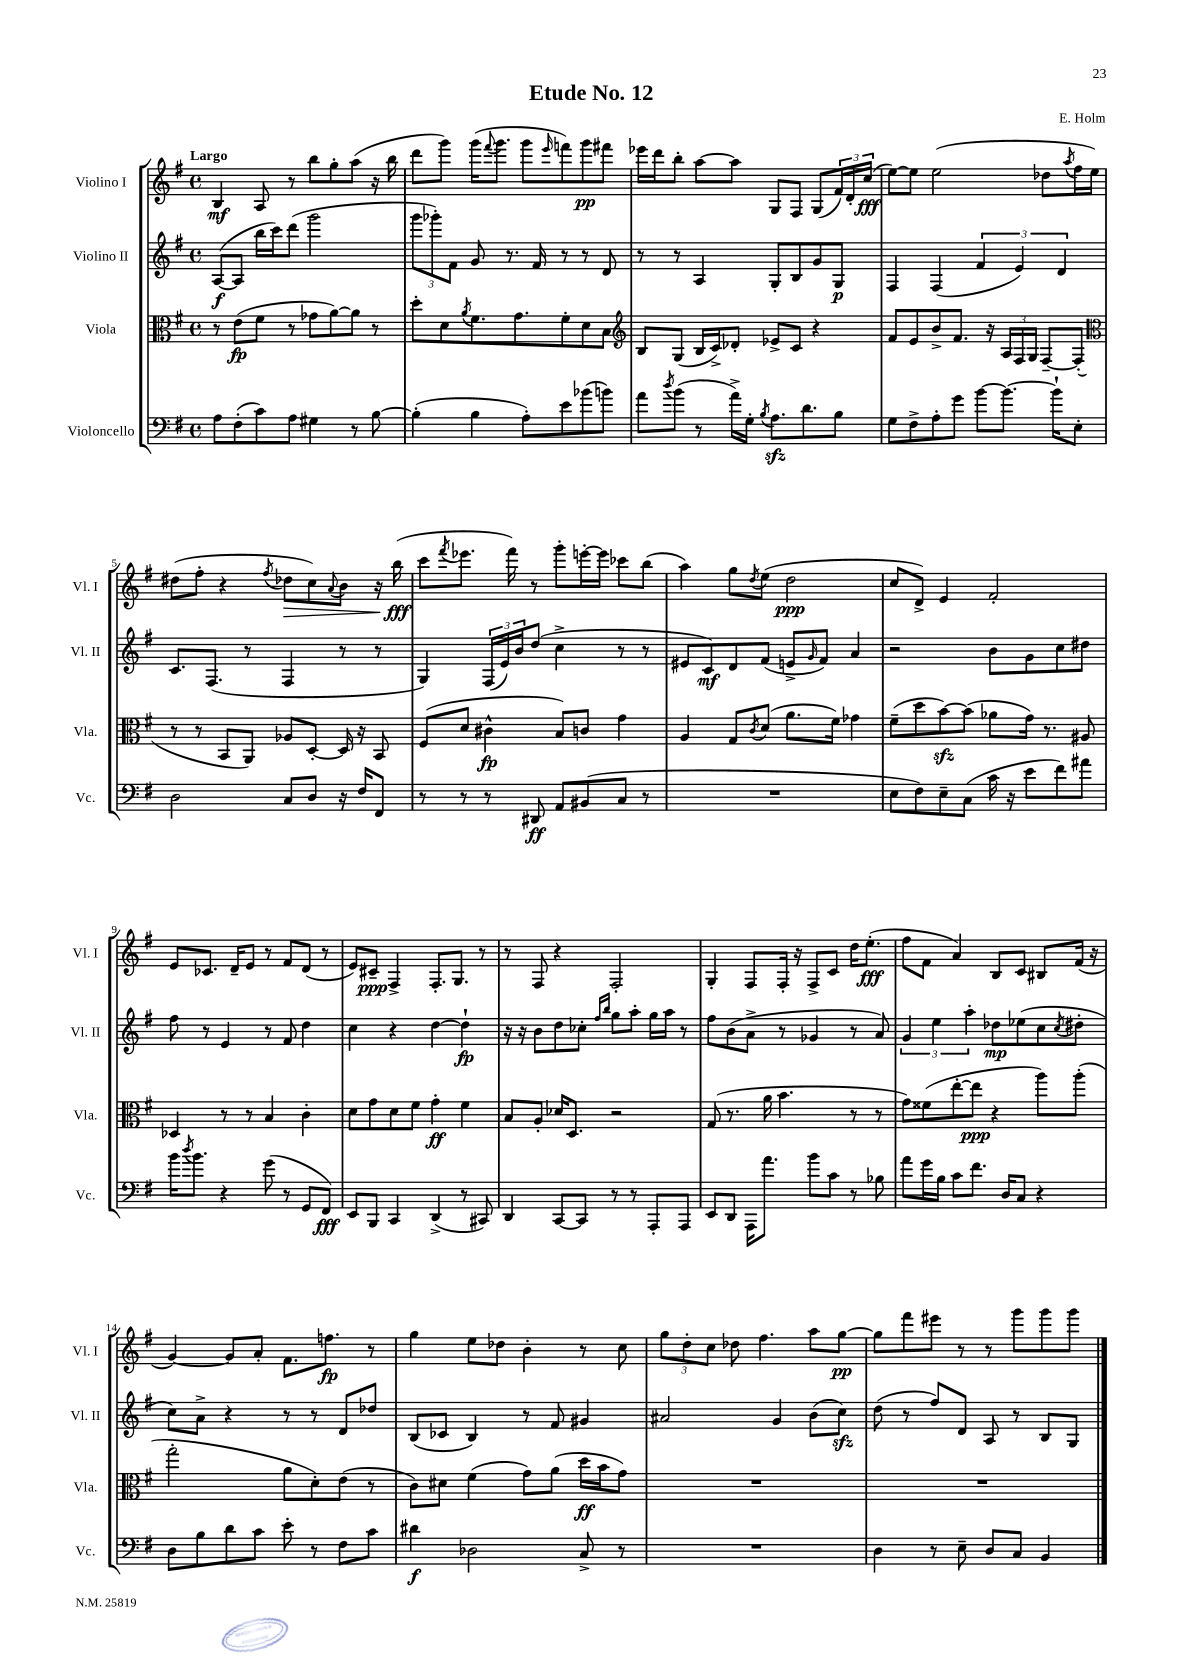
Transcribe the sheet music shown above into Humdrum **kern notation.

**kern	**kern	**kern	**kern
*staff4	*staff3	*staff2	*staff1
*clefF4	*clefC3	*clefG2	*clefG2
*k[f#]	*k[f#]	*k[f#]	*k[f#]
*M4/4	*M4/4	*M4/4	*M4/4
*met(c)	*met(c)	*met(c)	*met(c)
8A	8r	([8A	4B
(8F#'	(8e	8A]	.
8c)	8f#	16bb	8A
.	.	16ccc)	.
8A	8r	(8ddd	8r
4G#	8g-	2ggg	8bb
.	[8a)	.	8gg'
8r	8a]	.	(8aa
[8B	8r	.	16r
.	.	.	16bb
=	=	=	=
(4B']	8dd'	12ggg	8ddd
.	.	12ggg-')	.
.	8d	.	8ggg)
.	.	12f#	.
.	8qa	.	.
4B	8.f#	8g	(16ggg
.	.	.	8qqfff#
.	.	.	8.ggg
.	.	8.r	.
.	8.g	.	.
8A')	.	.	8ggg
.	.	16f#	.
.	.	.	16qqeee
8e	8f#'	8r	8fff)
(8b-	8d	8r	8ggg
8b)	8B	8d	8fff#
=	=	=	=
*	*clefG2	*	*
8a	8B	8r	16eee-
.	.	.	16ddd
8qdd	.	.	.
(8b	(8G	8r	8bb'
8r	16B	4A	[8aa
.	16c^)	.	.
16a^)	8d-'	.	8aa]
16G'	.	.	.
8qB	.	.	.
8.A	8e-^	8G'	8G
.	8c	8B	8F#
8.d	.	.	.
.	4r	8g	(8G
8B	.	8G	24f#)
.	.	.	24d'
.	.	.	(24cc
=	=	=	=
8G	8f#	4F#	[8ee)
8F#^	8e	.	8ee]
8A'	8b^	(4F#	(2ee
8g	8.f#	.	.
[8b	.	6f#	.
.	16r	.	.
8.b_	24A	.	.
.	24F#	6e)	.
.	24G	.	.
.	[8F#~	.	8dd-
16b`]	.	.	.
.	.	6d	.
.	.	.	8qaa
8E'	(8F#']	.	16ff#
.	.	.	16ee)
=	=	=	=
*	*clefC3	*	*
2D	8r	8.c	(8dd#
.	8r	.	8ff#'
.	.	(8.F#	.
.	8BB	.	4r
.	8AA)	8r	.
.	.	.	8qff#
8C	8A-	4F#	8dd-
8D	[8D'	.	8cc)
.	.	.	8qqa
16r	16D]	8r	8b
16F#	16r	.	.
8FF#	8BB	8r	16r
.	.	.	(16bb
=	=	=	=
8r	(8F#	4G)	8ccc
.	.	.	8qfff#
8r	8d	.	8.eee-
8r	4c#^^	(24F#	.
.	.	24e)	.
.	.	.	16fff#)
.	.	24b	.
8DD#	.	(8dd	8r
8AA	8B)	4cc^	8ggg'
(8BB#	8c	.	[16eee'
.	.	.	16eee]
8C	4g	8r	8ccc-
8r	.	8r	(8bb
=	=	=	=
1r	4A	8e#	4aa)
.	.	8c)	.
.	8G	8d	8gg
.	8qc	.	8qdd
.	(8d	(8f#	(8ee
.	8.a	8e^	2dd
.	.	16qqg	.
.	.	8f#)	.
.	16f#)	.	.
.	4g-	4a	.
=	=	=	=
8E	(8f#~	2r	8cc
8F#)	8dd	.	8d^)
8E~	[8b)	.	4e
(8C	(8b]	.	.
16c	8a-	8b	2f#'
16r	.	.	.
8e	16g)	8g	.
.	8.r	.	.
8f#)	.	8cc	.
8a#	8A#	8dd#	.
=	=	=	=
16b	4D-	8ff#	8e
8qdd	.	.	.
8.b	.	.	.
.	.	8r	8.c-
4r	8r	4e	.
.	.	.	16d~
.	8r	.	8e
(8g	4B	8r	8r
8r	.	8f#	8f#
8GG	4c'	4dd	(8d
8FF#)	.	.	8r
=	=	=	=
8EE	8d	4cc	8e)
8BBB	8g	.	8c#~
4CC	8d	4r	4F#^
.	8f#	.	.
(4DD^	4g'	[4dd	8.F#'
.	.	.	8.G
8r	4f#	4dd`]	.
8CC#)	.	.	8r
=	=	=	=
4DD	8B	16r	8r
.	.	16r	.
.	8A'	8b	8F#
[8CC	16d-	8dd	4r
.	8.D	.	.
8CC]	.	8cc-'	.
.	.	16qqff#	.
.	.	16qqbb	.
8r	2r	8gg	2F#'
8r	.	8aa'	.
8AAA'	.	16gg	.
.	.	16aa	.
8AAA	.	8r	.
=	=	=	=
8EE	(8G	8ff#	4G'
8DD	8.r	(8b	.
16AAA	.	8a^	8F#
8.a	16a	.	.
.	4.b	8r	16F#'
.	.	.	16r
8b	.	4g-	8F#^
8c	.	.	8c
8r	8r	8r	16dd
.	.	.	(8.ee'
8B-	8r	8a)	.
=	=	=	=
8a	8g)	6g	8ff#
16g	(8f##	.	8f#
.	.	6ee	.
16B	.	.	.
8c	[8ee'	.	4a)
.	.	6aa'	.
8.f#	8ee]	.	.
.	4r	8dd-	8B
16D	.	.	.
8C	.	(8ee-	8c
4r	8aa)	8cc	8B#
.	.	8qcc	.
.	(8aa'	8dd#'	(16f#
.	.	.	16r
=	=	=	=
8D	2gg'	8cc)	[4g)
8B	.	8a^	.
8d	.	4r	8g]
8c	.	.	8a'
8e'	8a	8r	8.f#
8r	8d')	8r	.
.	.	.	8.ff
8F#	(8e	8d	.
8c	8r	8dd-	8r
=	=	=	=
4d#	8c)	(8B	4gg
.	8d#	8c-	.
2D-	(4f#	4B)	8ee
.	.	.	8dd-
.	8g)	8r	4b'
.	(8a	8f#	.
8C^	16dd	4g#	8r
.	16b	.	.
8r	8g)	.	8cc
=	=	=	=
1r	1r	2a#	12gg
.	.	.	12dd'
.	.	.	12cc
.	.	.	8dd-
.	.	.	4.ff#
.	.	4g	.
.	.	(8b	8aa
.	.	8cc)	[8gg
=	=	=	=
4D	1r	(8dd	8gg]
.	.	8r	8fff#
8r	.	8ff#)	8eee#
8E~	.	8d	8r
8D	.	8A	8r
8C	.	8r	8ggg
4BB	.	8B	8ggg
.	.	8G	8ggg
==	==	==	==
*-	*-	*-	*-
